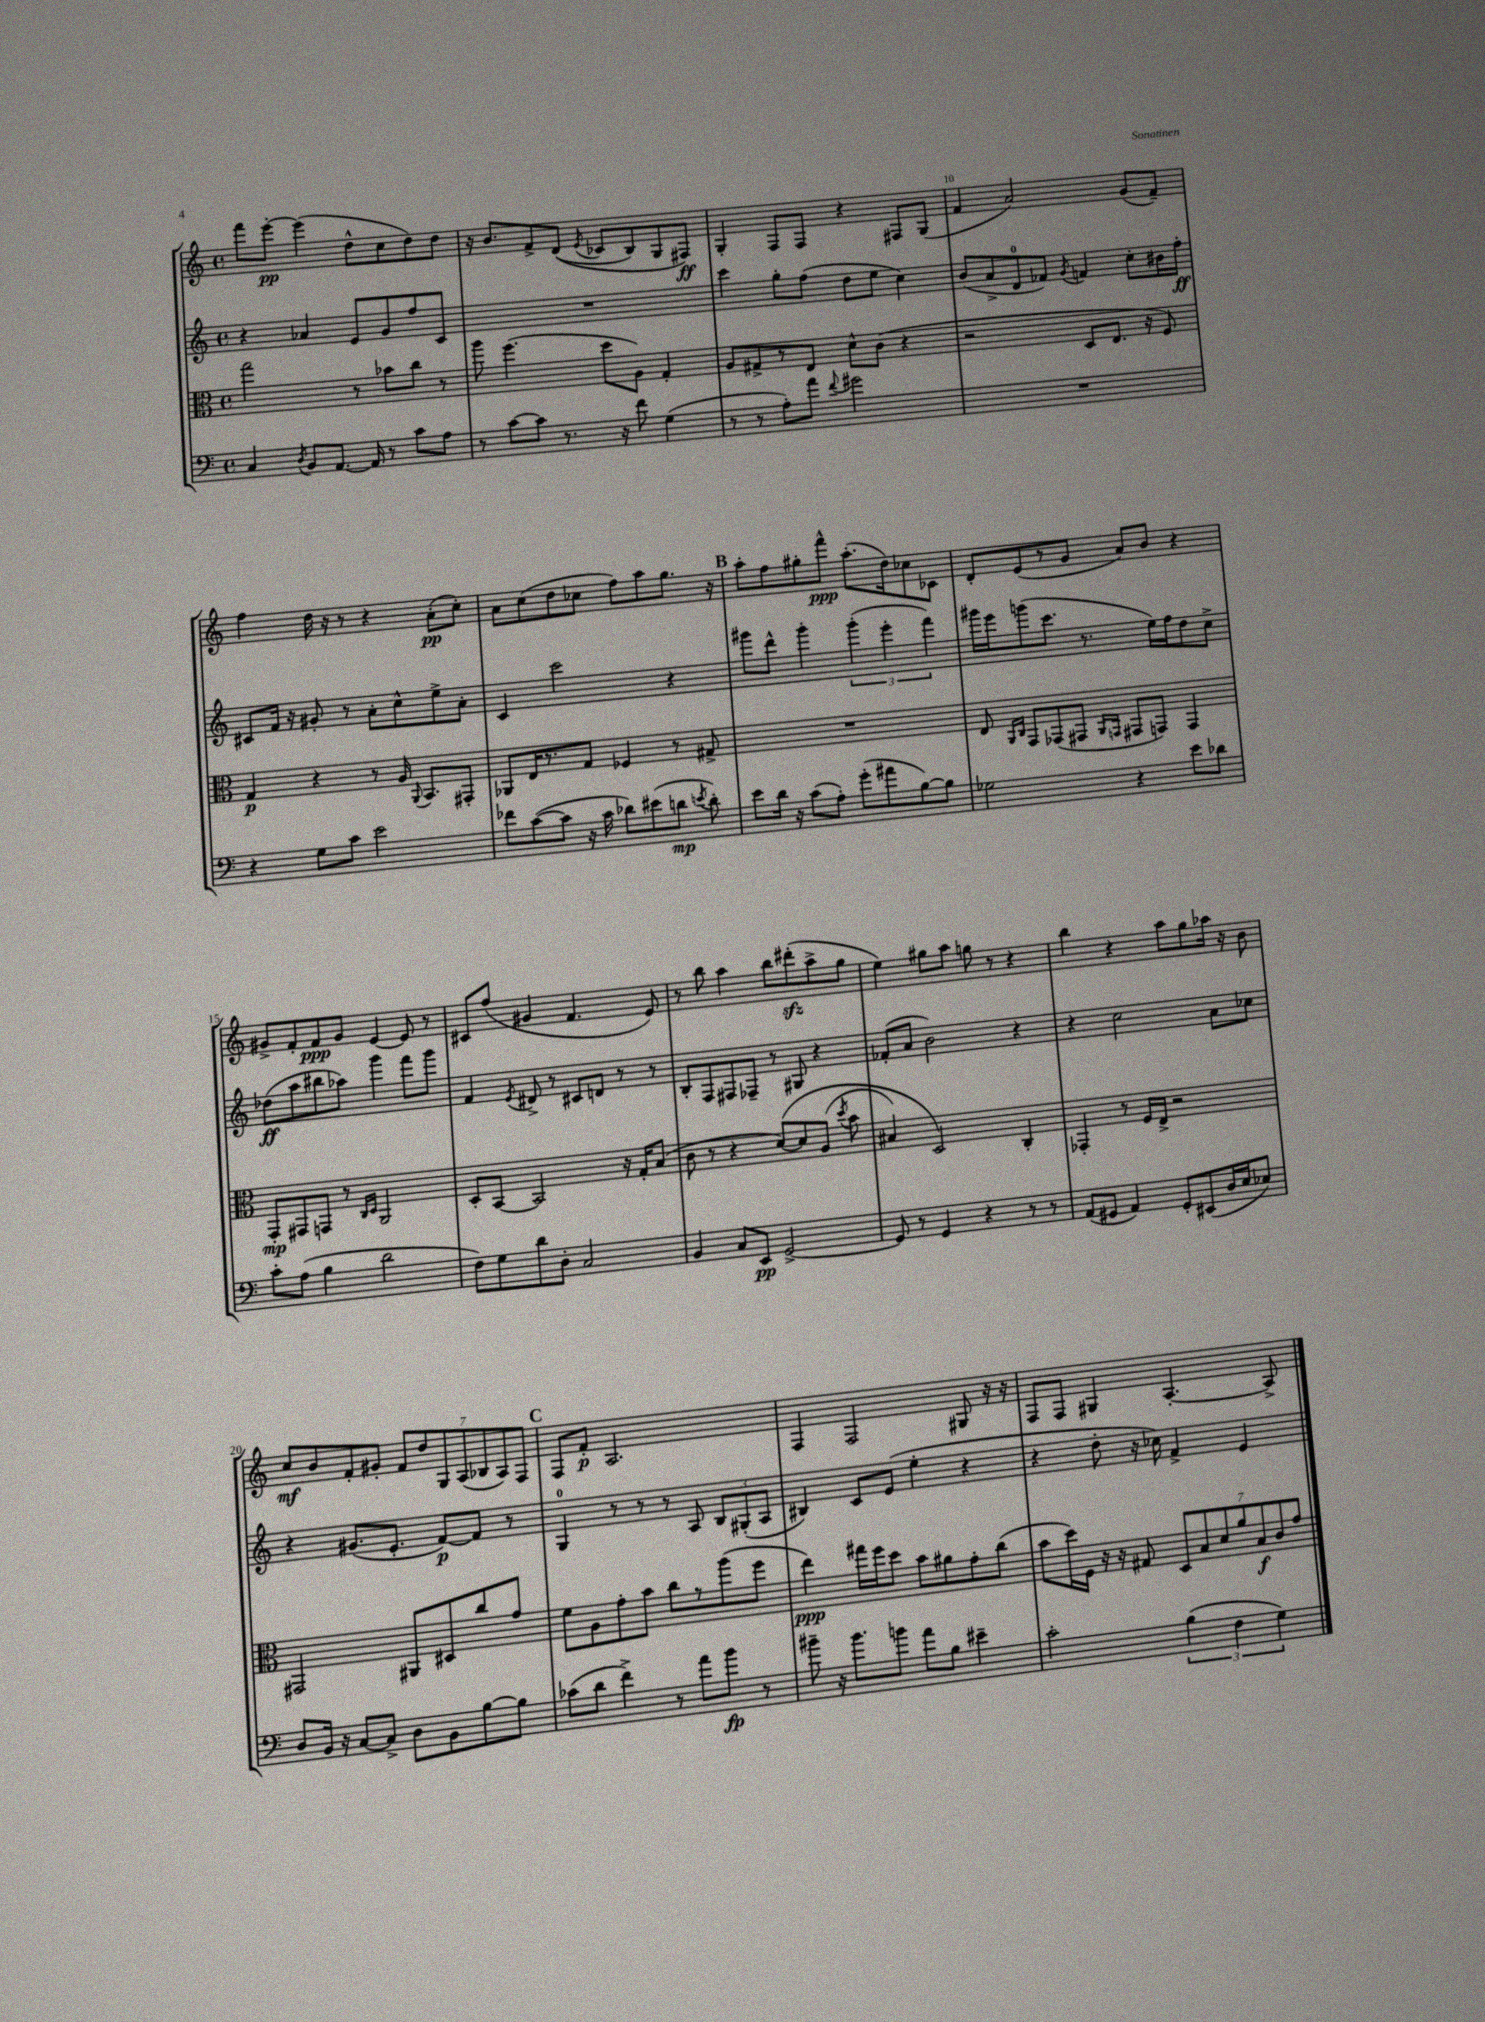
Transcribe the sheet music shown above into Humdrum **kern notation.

**kern	**dynam	**kern	**dynam	**kern	**dynam	**kern	**dynam
*part4	*part4	*part3	*part3	*part2	*part2	*part1	*part1
*staff4	*staff4	*staff3	*staff3	*staff2	*staff2	*staff1	*staff1
*clefF4	*	*clefC3	*	*clefG2	*	*clefG2	*
*k[]	*	*k[]	*	*k[]	*	*k[]	*
*M4/4	*	*M4/4	*	*M4/4	*	*M4/4	*
*met(c)	*	*met(c)	*	*met(c)	*	*met(c)	*
=7	=7	=7	=7	=7	=7	=7	=7
4C/	.	2gg\	.	4r	.	8fff\L	.
.	.	.	.	.	.	[8eee'\J	pp
8qD/	.	.	.	.	.	.	.
8BB/L	.	.	.	4a-X/	.	(4eee\]	.
[8.AA/J	.	.	.	.	.	.	.
.	.	8r	.	8e/L	.	8dd^^\L	.
16AA/]	.	.	.	.	.	.	.
8r	.	8b-X\L	.	8g/	.	8cc\	.
8c\L	.	8cc\J	.	8ff/	.	8dd\)	.
8A\J	.	8r	.	8c/J	.	8dd\J	.
=8	=8	=8	=8	=8	=8	=8	=8
8r	.	8aa\	.	1r	.	16r	.
.	.	.	.	.	.	8.b/L	.
[8c\L	.	(4.ff\	.	.	.	.	.
8c\J]	.	.	.	.	.	8f^/	.
8.r	.	.	.	.	.	((8d/J	.
.	.	.	.	.	.	8qe/	.
.	.	8dd\L	.	.	.	8c-X/L	.
16r	.	.	.	.	.	.	.
8f\	.	8A\J)	.	.	.	8B/)	.
(4G\	.	4G'/	.	.	.	8G/	.
.	.	.	.	.	.	8F#X/J)	ff
=9	=9	=9	=9	=9	=9	=9	=9
8r	.	8A/L	.	4ccc\	.	4G'/	.
8r	.	8G#X^/	.	.	.	.	.
8A'\L)	.	8r	.	8gg'\L	.	8F/L	.
8a\J	.	8E/J	.	(8ff\J	.	8F/J	.
8qqf/	.	.	.	.	.	.	.
2g#X\	.	8d^^\L	.	8dd\L	.	4r	.
.	.	(8c\J	.	8ee\J	.	.	.
.	.	4r	.	4cc\)	.	8F#X/L	.
.	.	.	.	.	.	(8G/J	.
=10	=10	=10	=10	=10	=10	=10	=10
1r	.	2r	.	(8b/L	.	4f/	.
.	.	.	.	8a^/	.	.	.
.	.	.	.	8d/	.	2a/)	.
.	.	.	.	8f-X/J)	.	.	.
.	.	.	.	8qg/	.	.	.
.	.	8D/L	.	4fn/	.	.	.
.	.	8.E/J	.	.	.	.	.
.	.	.	.	8cc'\L	.	(8g/L	.
.	.	16r	.	.	.	.	.
.	.	8F/)	.	16b#X\L	.	8f~/J)	.
.	.	.	.	16ff'\JJ	ff	.	.
!!LO:LB:g=z
=11	=11	=11	=11	=11	=11	=11	=11
4r	.	4G/	p	8c#X/L	.	4ff\	.
.	.	.	.	16f/Jk	.	.	.
.	.	.	.	16r	.	.	.
8G\L	.	4r	.	8g#X'/	.	16dd\	.
.	.	.	.	.	.	16r	.
8c\J	.	.	.	8r	.	8r	.
2e\	.	8r	.	8a'\L	.	4r	.
.	.	16A/	.	8cc^^\	.	.	.
.	.	8qqAA/	.	.	.	.	.
.	.	8.BB/L	.	.	.	.	.
.	.	.	.	8ee^\	.	(8a'\L	pp
.	.	8GG#X'/J	.	8a'\J	.	8cc'\J)	.
=12	=12	=12	=12	=12	=12	=12	=12
8f-X\L	.	8AA-X/L	.	4c/	.	8a\L	.
([8c\	.	16E/K	.	.	.	(8cc\	.
.	.	8.r	.	.	.	.	.
8c\J]	.	.	.	2ccc\	.	8dd\	.
16r	.	8G/J	.	.	.	8cc-X\J	.
16c\	.	.	.	.	.	.	.
8d-X\L)	.	4F-X/	.	.	.	8ff\L)	.
(8e#X\	.	.	.	.	.	8aa\	.
8dn\J	mp	8r	.	4r	.	8.gg\J	.
8qen/	.	.	.	.	.	.	.
8d'\)	.	8G#X^/	.	.	.	.	.
.	.	.	.	.	.	16r	.
!!LO:REH:place=s1:t=B
=13	=13	=13	=13	=13	=13	=13	=13
8e\L	.	1r	.	8ggg#X\L	.	8aa'\L	.
16d\Jk	.	.	.	8ddd^^\J	.	8ff\	.
16r	.	.	.	.	.	.	.
(8c\L	.	.	.	4ggg#'\	.	8gg#X'\	.
8A'\J)	.	.	.	.	.	8fff^^\J	ppp
(8g'\L	.	.	.	(6ggg#'\	.	(8.aa'\L	.
8a#X\	.	.	.	.	.	.	.
.	.	.	.	6eee'\	.	.	.
.	.	.	.	.	.	16dd\k)	.
[8B\)	.	.	.	.	.	8cc-X\	.
.	.	.	.	6fff\)	.	.	.
8B\J]	.	.	.	.	.	8c-X\J	.
=14	=14	=14	=14	=14	=14	=14	=14
2G-X\	.	8E/	.	16ggg#X\LL	.	8d'/L	.
.	.	.	.	16eee\J	.	.	.
.	.	16qqAA/LL	.	.	.	.	.
.	.	16qqC/JJ	.	.	.	.	.
.	.	8GG/L	.	(8gggn\	.	(8e/	.
.	.	(8GG-X/	.	8.ccc\J	.	8r	.
.	.	8GG#X/J	.	.	.	8g/J	.
.	.	.	.	8.r	.	.	.
.	.	16qqAA/LL	.	.	.	.	.
.	.	16qqGGn/JJ	.	.	.	.	.
4r	.	8GG#X/L	.	.	.	8a/L)	.
.	.	8GGn/J)	.	16ee\LL)	.	8b/J	.
.	.	.	.	16ff\J	.	.	.
8e\L	.	4GG/	.	8dd\	.	4r	.
8d-X\J	.	.	.	8cc^\J	.	.	.
!!LO:LB:g=z
=15	=15	=15	=15	=15	=15	=15	=15
8c'\L	.	8GG'/L	mp	(8dd-X\L	ff	8g#X^/L	.
(8A\J	.	8GG#X/	.	8aa\	.	8f'/	.
4B\	.	8GGn/J	.	8bb#X\	.	8f/	ppp
.	.	8r	.	8aa-X\J)	.	8g#/J	.
.	.	16qqC/LL	.	.	.	.	.
.	.	16qqD/JJ	.	.	.	.	.
2d\	.	2AA/	.	4ggg\	.	[4e/	.
.	.	.	.	8fff\L	.	8e/]	.
.	.	.	.	8ggg\J	.	8r	.
=16	=16	=16	=16	=16	=16	=16	=16
8F\L)	.	8D'/L	.	4f/	.	8c#X/L	.
8G\	.	[8BB/J	.	.	.	(8ff/J	.
.	.	.	.	8qe/	.	.	.
8d\	.	2BB/]	.	8d#X^/	.	4g#X/	.
8D'\J	.	.	.	8r	.	.	.
2C/	.	.	.	8c#X/L	.	4.f/	.
.	.	.	.	8dn/J	.	.	.
.	.	16r	.	8r	.	.	.
.	.	16G'/KL	.	.	.	.	.
.	.	(8B/J	.	8r	.	8e/)	.
=17	=17	=17	=17	=17	=17	=17	=17
4BB/	.	8c\	.	8B'/L	.	8r	.
.	.	8r	.	8F/	.	8bb\	.
8C/L	.	4r	.	8F#X/	.	4aa\	.
8EE/J	pp	.	.	8F-X~/J	.	.	.
[2GG^/	.	([8d/L)	.	8r	.	8bb\L	.
.	.	8d/]	.	8G#X/	.	(8ddd#Xzz'\	.
.	.	(8A/J	.	4r	.	8aa^\	.
.	.	8qdd/	.	.	.	.	.
.	.	8b\	.	.	.	8gg\J	.
=18	=18	=18	=18	=18	=18	=18	=18
8GG/]	.	4B#X/)	.	(8f-X'/L	.	4ee\)	.
8r	.	.	.	8a/J	.	.	.
4GG/	.	2D/)	.	2b\)	.	8gg#X\L	.
.	.	.	.	.	.	8aa\J	.
4r	.	.	.	.	.	8ggn\	.
.	.	.	.	.	.	8r	.
8r	.	4C'/	.	4r	.	4r	.
8r	.	.	.	.	.	.	.
=19	=19	=19	=19	=19	=19	=19	=19
(8AA/L	.	4GG-X'/	.	4r	.	4bb\	.
8GG#X/J	.	.	.	.	.	.	.
4AA/)	.	8r	.	2cc\	.	4r	.
.	.	16F/LL	.	.	.	.	.
.	.	16E^/JJ	.	.	.	.	.
8GG#'/L	.	2r	.	.	.	8aa\L	.
(8EE#X/	.	.	.	.	.	8gg\	.
16D/L	.	.	.	8a\L	.	16aa-X\Jk	.
16E/J	.	.	.	.	.	16r	.
8E-X/J)	.	.	.	8cc-X\J	.	8b\	.
!!LO:LB:g=z
=20	=20	=20	=20	=20	=20	=20	=20
8D/L	.	2GG#X/	.	4r	.	8cc/L	mf
16BB/Jk	.	.	.	.	.	8b/	.
16r	.	.	.	.	.	.	.
[8C/L	.	.	.	(8.g#X/L	.	8f'/	.
8C^/J]	.	.	.	.	.	8g#X'/J	.
.	.	.	.	8.e'/J	.	.	.
8D\L	.	8AA#X/L	.	.	.	14f/L	.
.	.	.	.	.	.	14dd/	.
8BB\	.	8D#X/	.	[8f/L)	p	.	.
.	.	.	.	.	.	14G/	.
.	.	.	.	.	.	(14A/	.
[8B\	.	8cc/	.	8f/J]	.	.	.
.	.	.	.	.	.	14B-X/	.
.	.	.	.	.	.	14A/)	.
8B\J]	.	8g/J	.	8r	.	.	.
.	.	.	.	.	.	14F/J	.
!!LO:REH:place=s1:t=C
=21	=21	=21	=21	=21	=21	=21	=21
(8c-X\L	.	8f\L	.	4G/	.	8F/L	.
8d\J	.	8A\	.	.	.	8f'/J	p
4f^\)	.	8g'\	.	8r	.	2.A/	.
.	.	8b\J	.	8r	.	.	.
8r	.	8cc\L	.	8r	.	.	.
8a\L	.	8r	.	8A/	.	.	.
8b\J	fp	(8aa\	.	12B/L	.	.	.
.	.	.	.	(12G#X'/	.	.	.
8r	.	8ff\J	.	.	.	.	.
.	.	.	.	12A/J	.	.	.
=22	=22	=22	=22	=22	=22	=22	=22
8b#X~\	.	4ee\)	ppp	4B#X/)	.	4F/	.
16r	.	.	.	.	.	.	.
8.b#\L	.	.	.	.	.	.	.
.	.	16gg#X\LL	.	8c/L	.	2F/	.
.	.	16ff\J	.	.	.	.	.
8bn\J	.	8dd\J	.	(8e/J	.	.	.
8a\L	.	8b\L	.	4ee'\	.	.	.
8B\J	.	8a#X\	.	.	.	.	.
4e#X~\	.	8g'\	.	4r	.	8G#X/	.
.	.	(8cc\J	.	.	.	16r	.
.	.	.	.	.	.	16r	.
=23	=23	=23	=23	=23	=23	=23	=23
2c'\	.	8b\L	.	4r	.	8F/L	.
.	.	16dd\L)	.	.	.	8F/J	.
.	.	16F\JJ	.	.	.	.	.
.	.	16r	.	8dd'\	.	4G#X/	.
.	.	16r	.	.	.	.	.
.	.	8G#X/	.	16r	.	.	.
.	.	.	.	16cc-X\)	.	.	.
(6B\	.	14D/L	.	4f^/	.	[4.A'/	.
.	.	14B/	.	.	.	.	.
.	.	14d/	.	.	.	.	.
6F\	.	.	.	.	.	.	.
.	.	14a/	.	.	.	.	.
.	.	.	.	4e/	.	.	.
.	.	14B/	f	.	.	.	.
6G\)	.	.	.	.	.	.	.
.	.	14c/	.	.	.	.	.
.	.	.	.	.	.	8A^/]	.
.	.	14g/J	.	.	.	.	.
==	==	==	==	==	==	==	==
*-	*-	*-	*-	*-	*-	*-	*-
